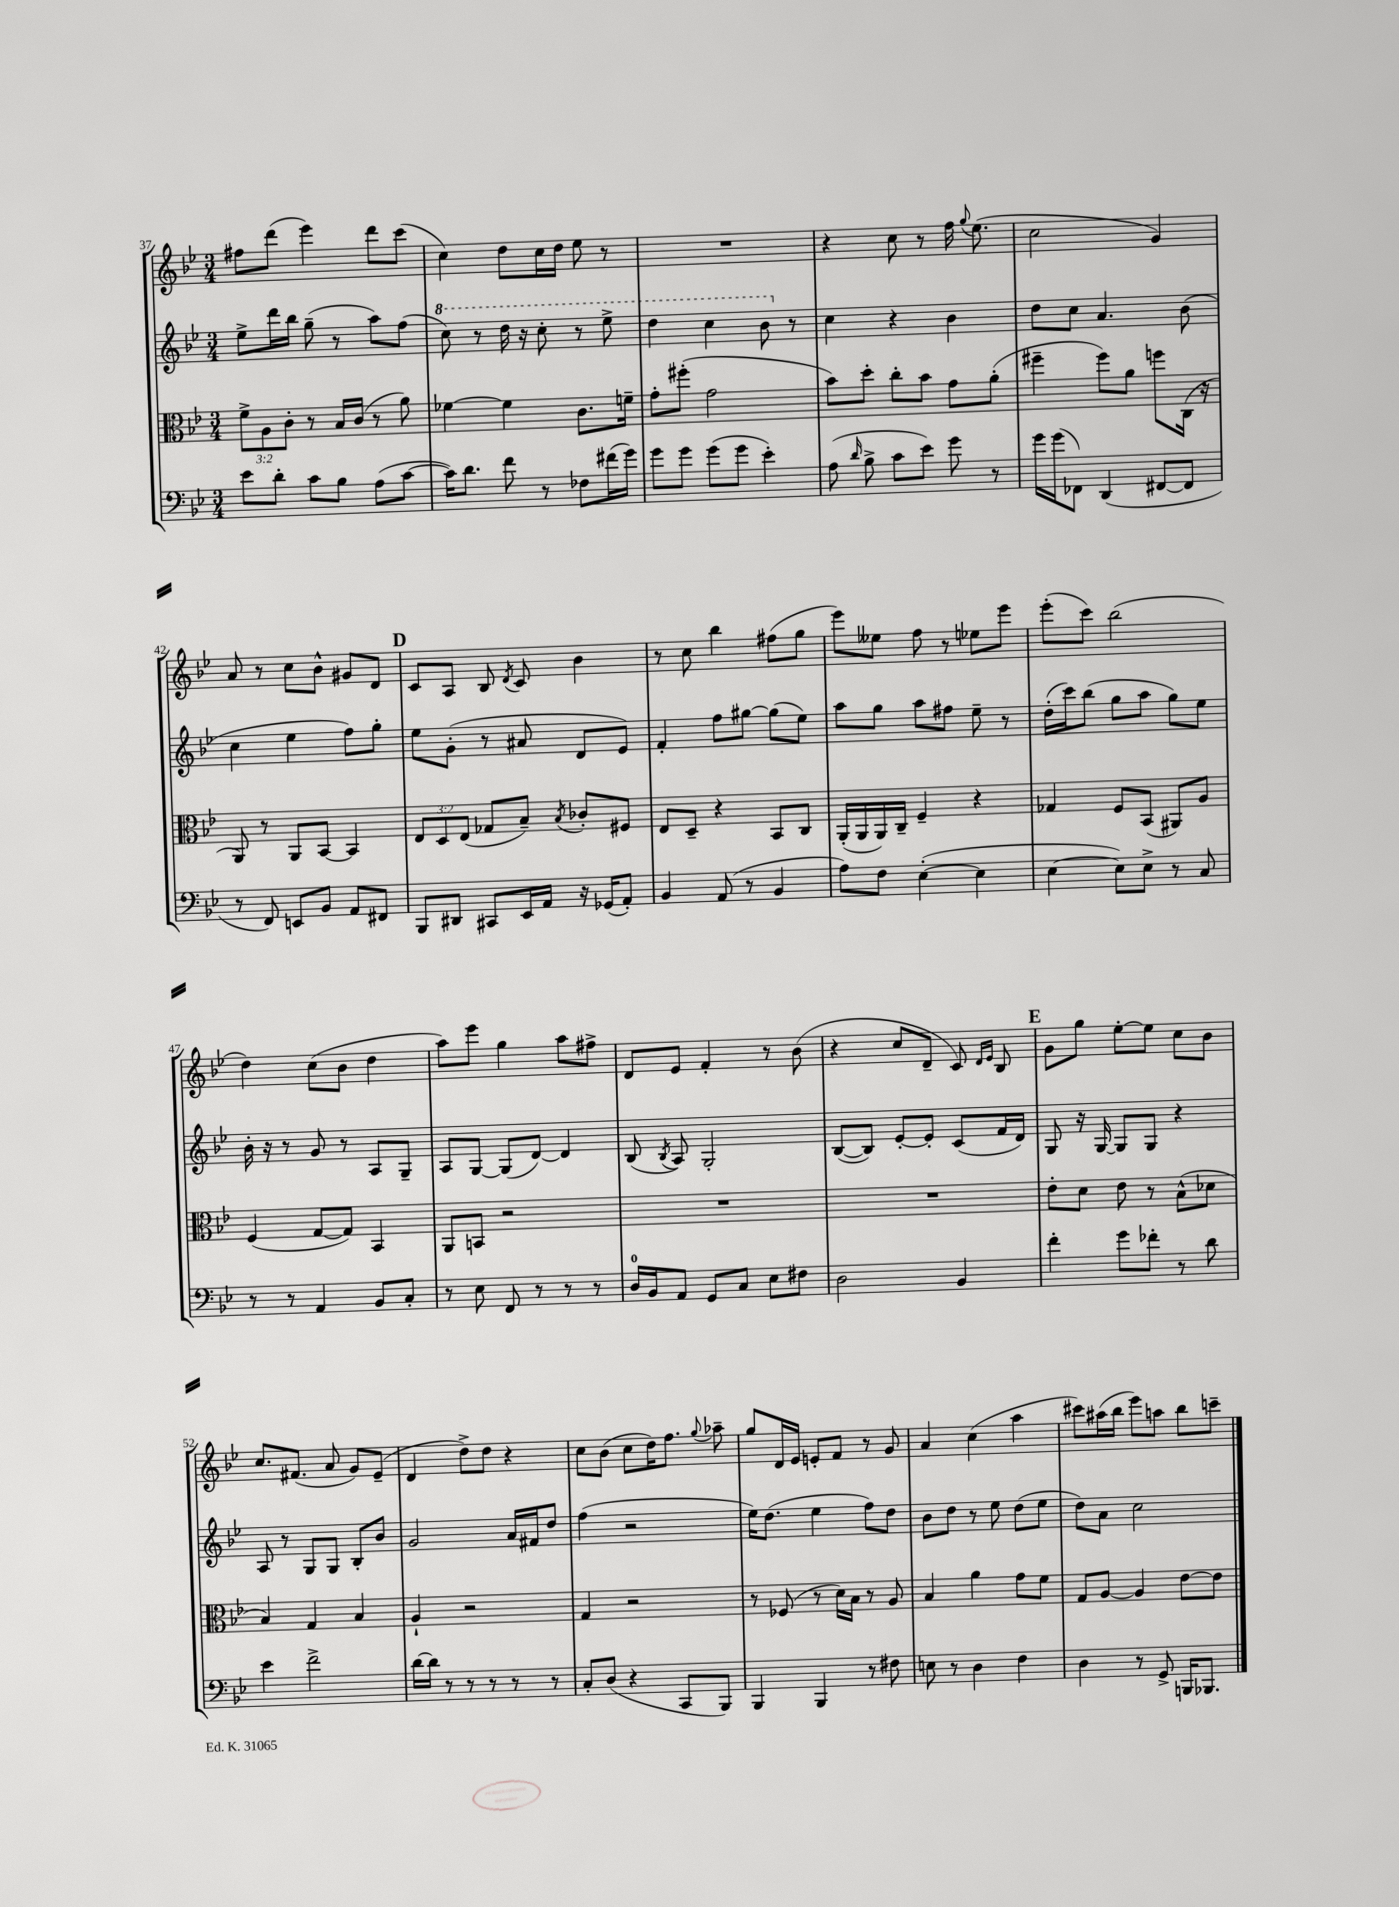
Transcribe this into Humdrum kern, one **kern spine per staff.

**kern	**kern	**kern	**kern
*staff4	*staff3	*staff2	*staff1
*clefF4	*clefC3	*clefG2	*clefG2
*k[b-e-]	*k[b-e-]	*k[b-e-]	*k[b-e-]
*M3/4	*M3/4	*M3/4	*M3/4
8e-	12f^	8ee-^	8ff#
.	12A	.	.
8d'	.	16ddd	(8ddd
.	12c'	.	.
.	.	16bb-	.
8c	8r	(8gg~	4eee-)
8B-	16B-	8r	.
.	(16c	.	.
(8A	8r	8aa)	8ddd
[8c	8a)	(8ff	(8ccc
=	=	=	=
16c])	[4f-	8ccc)	4cc)
8.d	.	.	.
.	.	8r	.
8f	4f-]	16ddd	8dd
.	.	16r	.
8r	.	8ccc'	16cc
.	.	.	16dd
8F-	8.c	8r	8ee-
(16f#	.	8eee-^	8r
16g)	16f~	.	.
=	=	=	=
8g	8g'	4ddd	2.r
8g	(8ff#'	.	.
(8g	2g	4ccc	.
8g	.	.	.
4e-')	.	8bb-	.
.	.	8r	.
=	=	=	=
(8A	8b-)	4cc	4r
16qqd	.	.	.
8B-^	8dd'	.	.
8c	8cc'	4r	8cc
8e-)	8b-	.	8r
8g	8g	4b-	16ff
.	.	.	8qqgg
.	.	.	(8.ee-
8r	(8a'	.	.
=	=	=	=
16g	4ff#~	8dd	2cc
(16g	.	.	.
8FF-)	.	8cc	.
(4DD	8ff#)	4.a	.
.	8a	.	.
[8FF#	8ff	.	4g)
8FF#]	(16C	(8b-	.
.	16r	.	.
=	=	=	=
8r	8AA)	4cc	8a
8FF)	8r	.	8r
8EE	8AA	4ee-	8cc
8BB-	[8BB-	.	8b-^^
8AA	4BB-]	8ff)	8g#
8FF#	.	8gg'	8d
=	=	=	=
8BBB-	12E-	8ee-	8c
.	12D	.	.
8DD#	.	(8g'	8A
.	(12E-	.	.
8CC#	8G-	8r	8B-
.	.	.	8qd
16EE-	8B-~)	8a#	8c
16AA	.	.	.
.	8qB-	.	.
16r	8c-'	8d	4b-
(16GG-	.	.	.
8AA')	8F#	8e-)	.
=	=	=	=
4BB-	8E-	4f'	8r
.	8D~	.	8cc
(8AA	4r	8ff	4bb-
8r	.	[8gg#	.
4BB-	8BB-	(8gg#]	(8ff#
.	8C	8ee-)	8gg
=	=	=	=
8A)	(16AA'	8aa	8eee-)
.	16AA	.	.
8F	16AA)	8gg	8ee--
.	16C~	.	.
([4E-'	4F~	8aa	8ff
.	.	8ff#	8r
4E-]	4r	8ee-~	8ee-
.	.	8r	8eee-
=	=	=	=
[4E-	4G-	(16dd'	(8eee-'
.	.	16ccc)	.
.	.	(8bb-	8ccc)
8E-])	8F	8gg	(2bb-
8E-^	(8BB-	8aa	.
8r	8AA#)	8gg)	.
8C	8A	8ee-	.
=	=	=	=
8r	(4F	16b-'	4dd)
.	.	16r	.
8r	.	8r	.
4AA	[8G	8g	(8cc
.	8G])	8r	8b-
8BB-	4BB-	8A	4dd
8C'	.	8G~	.
=	=	=	=
8r	8AA	8A	8aa)
8E-	8BB	[8G	8eee-
8FF	2r	(8G]	4gg
8r	.	[8d)	.
8r	.	4d]	8aa
8r	.	.	8ff#^
=	=	=	=
16D	2.r	(8B-	8d
16BB-	.	.	.
.	.	8qB-	.
8AA	.	8A)	8e-
8GG	.	2G'	4f'
8C	.	.	.
8E-	.	.	8r
8F#	.	.	(8b-
=	=	=	=
2D	2.r	([8B-	4r
.	.	8B-])	.
.	.	[8e-'	8cc
.	.	8e-']	8d~
4BB-	.	(8c	8c)
.	.	.	16qqd
.	.	.	16qqe-
.	.	16f	8B-
.	.	16d)	.
=	=	=	=
4f'	8e-'	8G	8g
.	8d	16r	8gg
.	.	[16G	.
8g	8e-	8G]	[8ee-'
8f-'	8r	8G	8ee-]
8r	(8B-^^	4r	8cc
8d	8d-	.	8b-
=	=	=	=
4e-	4B-)	8A	8.cc
.	.	8r	.
.	.	.	(8.f#
2f^	4G	8G	.
.	.	8G	8a
.	4B-	8B-'	8g)
.	.	8b-	(8e-~
=	=	=	=
[16d	4A`	2g	4d
16d]	.	.	.
8r	.	.	.
8r	2r	.	8dd^)
8r	.	.	8dd
8r	.	16a	4r
.	.	16f#	.
8r	.	8dd	.
=	=	=	=
8C'	4G	(4ff	8cc
(8D	.	.	(8b-
4r	2r	2r	8cc
.	.	.	16dd)
.	.	.	8.ff
8CC	.	.	.
.	.	.	8qqgg
8BBB-)	.	.	8aa-~
=	=	=	=
4BBB-	8r	16ee-)	8gg
.	.	(8.dd	.
.	(8F-	.	16d
.	.	.	16e-
4BBB-	8r	4ee-	8e'
.	16d)	.	8f
.	16B-	.	.
8r	8r	8ff)	8r
8F#	8A	8dd	8g
=	=	=	=
8E	4B-	8b-	4a
8r	.	8dd	.
4D	4a	8r	(4cc
.	.	8ee-	.
4F	8g	(8dd	4aa
.	8f	8ee-	.
=	=	=	=
4D	8G	8dd)	8ccc#)
.	[8A	8a	(16aa#
.	.	.	16bb-
8r	4A]	2cc	8eee-)
8GG^	.	.	8aa
16BBB	[8e-	.	8bb-
8.BBB-	.	.	.
.	8e-]	.	8ccc~
==	==	==	==
*-	*-	*-	*-
